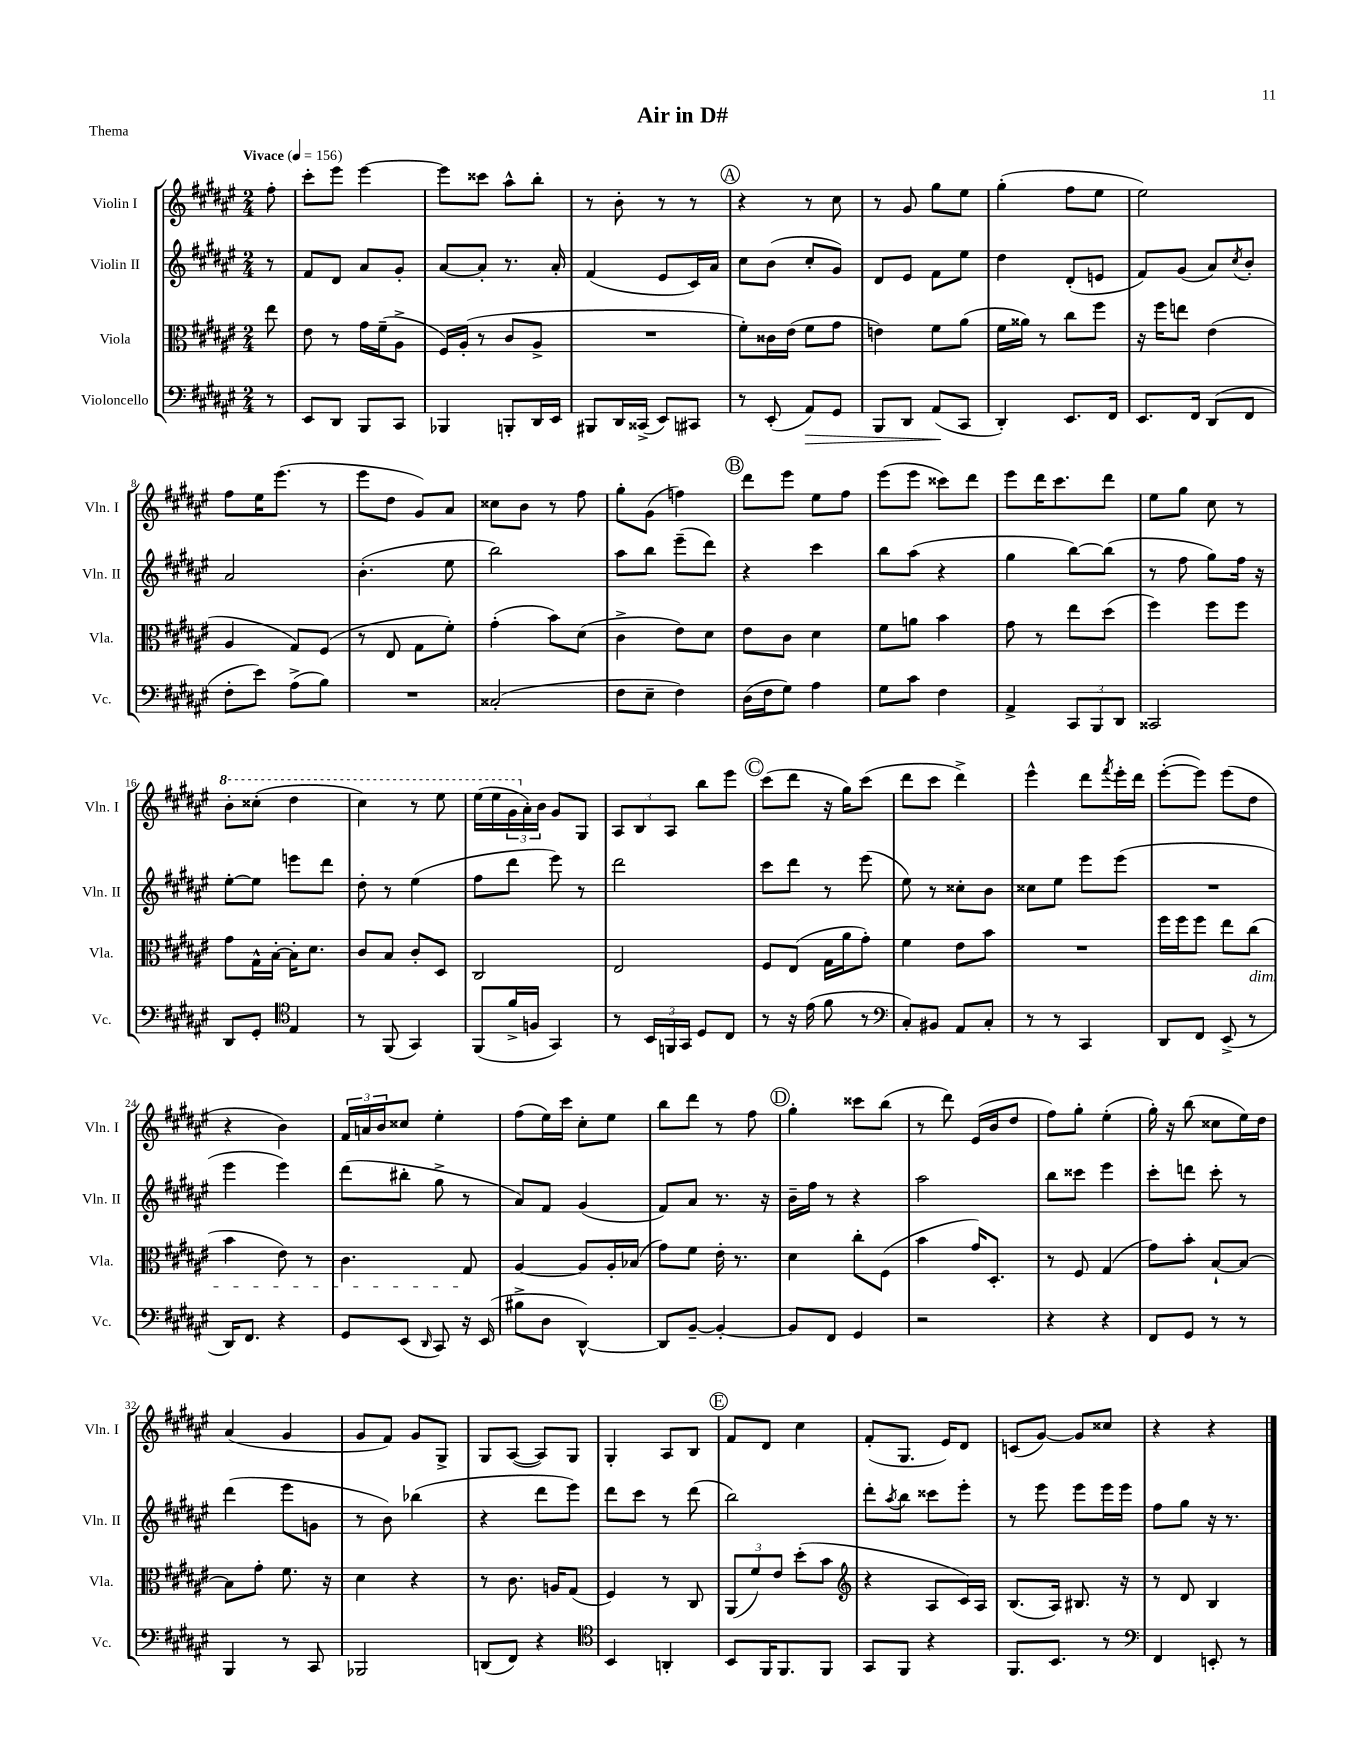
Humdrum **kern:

**kern	**dynam	**kern	**kern	**kern
*part4	*part4	*part3	*part2	*part1
*staff4	*staff4	*staff3	*staff2	*staff1
*I"Violoncello	*	*I"Viola	*I"Violin II	*I"Violin I
*I'Vc.	*	*I'Vla.	*I'Vln. II	*I'Vln. I
*clefF4	*	*clefC3	*clefG2	*clefG2
*k[f#c#g#d#a#e#]	*	*k[f#c#g#d#a#e#]	*k[f#c#g#d#a#e#]	*k[f#c#g#d#a#e#]
*M2/4	*	*M2/4	*M2/4	*M2/4
*MM156	*	*MM156	*MM156	*MM156
=	=	=	=	=
!	!	!	!	!LO:TX:a:B:t=Vivace
8r	.	8ee#\	8r	8ff#'\
=1	=1	=1	=1	=1
8EE#/L	.	8e#\	8f#/L	8ccc#'\L
8DD#/J	.	8r	8d#/J	8eee#\J
8BBB/L	.	16g#\LL	8a#/L	[4eee#\
.	.	(16f#~\J	.	.
8CC#/J	.	8A#^\J	8g#'/J	.
=2	=2	=2	=2	=2
4BBB-X/	.	16F#/LL)	[8a#/L	8eee#\L]
.	.	(16A#'/JJ	.	.
.	.	8r	8a#'/J]	8ccc##X\J
8BBBn'/L	.	8c#/L	8.r	8aa#^^\L
16DD#/L	.	8A#^/J	.	8bb'\J
16EE#/JJ	.	.	16a#'/	.
=3	=3	=3	=3	=3
8BBB#X/L	.	2r	(4f#/	8r
16DD#/L	.	.	.	8b'\
(16CC##X^/JJ	.	.	.	.
8EE#/L)	.	.	8e#/L	8r
8CC#X/J	.	.	16c#/L)	8r
.	.	.	16a#/JJ	.
!!LO:REH:place=s1:t=A
=4	=4	=4	=4	=4
8r	.	8f#'\L)	8cc#\L	4r
(8EE#'/	.	16c##X\L	(8b\J	.
.	.	(16e#\JJ	.	.
!	!LO:HP:b	!	!	!
8AA#/L)	>	8f#\L	8cc#'/L	8r
8GG#/J	.	8g#\J	8g#/J)	8cc#\
=5	=5	=5	=5	=5
8BBB/L	.	4en\)	8d#/L	8r
8DD#/J	.	.	8e#/J	8g#/
(8AA#/L	.	8f#\L	8f#\L	8gg#\L
8CC#/J	]	(8a#\J	8ee#\J	8ee#\J
=6	=6	=6	=6	=6
4DD#'/)	.	16f#\LL	4dd#\	(4gg#'\
.	.	16a##X\JJ)	.	.
.	.	8r	.	.
8.EE#/L	.	8cc#\L	(8d#'/L	8ff#\L
.	.	8ff#\J	8en/J	8ee#\J
16FF#/Jk	.	.	.	.
=7	=7	=7	=7	=7
8.EE#/L	.	16r	8f#/L)	2ee#\)
.	.	16ff#\KL	.	.
.	.	8een\J	(8g#/J	.
16FF#/Jk	.	.	.	.
(8DD#/L	.	(4e#\	8a#/L)	.
.	.	.	8qcc#/	.
8FF#/J	.	.	8b'/J	.
!!LO:LB:g=z
=8	=8	=8	=8	=8
8F#'\L	.	4A#/	2a#/	8ff#\L
8e#\J)	.	.	.	16ee#\K
.	.	.	.	(8.eee#\J
(8A#^\L	.	8G#/L)	.	.
8B\J)	.	(8F#/J	.	8r
=9	=9	=9	=9	=9
2r	.	8r	(4.b'\	8eee#\L
.	.	8E#/	.	8dd#\J
.	.	8G#\L	.	8g#/L)
.	.	8f#'\J)	8ee#\	8a#/J
=10	=10	=10	=10	=10
(2C##X'/	.	(4g#'\	2bb\)	8cc##X\L
.	.	.	.	8b\J
.	.	8b\L)	.	8r
.	.	(8d#\J	.	8ff#\
=11	=11	=11	=11	=11
8F#\L	.	4c#^\	8aa#\L	8gg#'\L
8E#~\J	.	.	8bb\J	(8g#\J
4F#\)	.	8e#\L)	(8eee#~\L	4ffn\)
.	.	8d#\J	8ddd#\J)	.
!!LO:REH:place=s1:t=B
=12	=12	=12	=12	=12
(16D#\LL	.	8e#\L	4r	8ddd#\L
16F#\J	.	.	.	.
8G#\J)	.	8c#\J	.	8eee#\J
4A#\	.	4d#\	4ccc#\	8ee#\L
.	.	.	.	8ff#\J
=13	=13	=13	=13	=13
8G#\L	.	8f#\L	8bb\L	(8eee#\L
8c#\J	.	8an\J	(8aa#\J	8eee#\J
4F#\	.	4b\	4r	8ccc##X\L)
.	.	.	.	8ddd#\J
=14	=14	=14	=14	=14
4AA#^/	.	8g#\	4gg#\	8eee#\L
.	.	8r	.	16ddd#\K
.	.	.	.	8.ccc#\
12CC#/L	.	8ee#\L	[8bb\L)	.
12BBB/	.	.	.	.
.	.	(8dd#\J	(8bb\J]	8ddd#\J
12DD#/J	.	.	.	.
=15	=15	=15	=15	=15
2CC##X/	.	4ff#\)	8r	8ee#\L
.	.	.	8ff#\	8gg#\J
.	.	8ff#\L	8gg#\L)	8cc#\
.	.	8ff#\J	16ff#\Jk	8r
.	.	.	16r	.
!!LO:LB:g=z
=16	=16	=16	=16	=16
*	*	*	*	*8va
8DD#/L	.	8g#\L	[8ee#'\L	8bb'\L
8GG#'/J	.	16G#^^\L	8ee#\J]	(8ccc##X'\J
.	.	[16B'\JJ	.	.
*clefC4	*	*	*	*
4E#/	.	16B'\KL]	8eeen\L	4ddd#\
.	.	8.d#\J	.	.
.	.	.	8ddd#\J	.
=17	=17	=17	=17	=17
8r	.	8c#/L	8dd#'\	4ccc#\)
(8FF#/	.	8B/J	8r	.
4GG#/)	.	8c#'/L	(4ee#\	8r
.	.	8D#/J	.	8eee#\
=18	=18	=18	=18	=18
(8FF#/L	.	2C#/	8ff#\L	(16eee#\LL
.	.	.	.	16eee#\
16f#^/L	.	.	8ddd#\J	24gg#\
*	*	*	*	*X8va
.	.	.	.	24a#'\)
16Fn/JJ	.	.	.	.
.	.	.	.	24b\JJ
4GG#/)	.	.	8eee#\)	8g#/L
.	.	.	8r	8G#/J
=19	=19	=19	=19	=19
8r	.	2E#/	2ddd#\	12A#/L
.	.	.	.	12B/
24BB/LL	.	.	.	.
24FFn/	.	.	.	12A#/J
24GG#/JJ	.	.	.	.
8D#/L	.	.	.	8bb\L
8C#/J	.	.	.	8eee#\J
!!LO:REH:place=s1:t=C
=20	=20	=20	=20	=20
8r	.	8F#/L	8ccc#\L	(8ccc#\L
16r	.	(8E#/J	8ddd#\J	8ddd#\J
(16e#\	.	.	.	.
8f#\	.	16G#\LL	8r	16r
.	.	16a#\J	.	16gg#\KL)
8r	.	8g#'\J)	(8eee#\	(8ccc#\J
=21	=21	=21	=21	=21
*clefF4	*	*	*	*
8C#'/L)	.	4f#\	8ee#\)	8ddd#\L
8BB#X/J	.	.	8r	8ccc#\J
8AA#/L	.	8e#\L	8cc##X'\L	4ddd#^\)
8C#'/J	.	8b\J	8b\J	.
=22	=22	=22	=22	=22
8r	.	2r	8cc##X\L	4eee#^^\
8r	.	.	8ee#\J	.
4CC#/	.	.	8eee#\L	8ddd#\L
.	.	.	.	8qfff#/
.	.	.	(8eee#\J	16eee#'\L
.	.	.	.	16ddd#\JJ
=23	=23	=23	=23	=23
8DD#/L	.	16ff#\LL	2r	([8eee#'\L
.	.	16ff#\J	.	.
8FF#/J	.	8ff#\J	.	8eee#\J])
(8EE#^/	.	8ee#\L	.	(8eee#\L
!	!	!LO:TX:b:i:t=dim.	!	!
8r	.	(8cc#\J	.	8dd#\J
!!LO:LB:g=z
=24	=24	=24	=24	=24
16DD#/KL)	.	4b\	4eee#\	4r
8.FF#/J	.	.	.	.
4r	.	8e#\)	4eee#\)	4b\)
.	.	8r	.	.
=25	=25	=25	=25	=25
8GG#/L	.	4.c#\	(8ddd#\L	24f#/LL
.	.	.	.	24an/
.	.	.	.	24b/J
(8EE#/J	.	.	8bb#X'\J	8cc##X/J
16qqDD#/	.	.	.	.
8CC#/)	.	.	8gg#^\	4ee#'\
16r	.	8G#/	8r	.
(16EE#/	.	.	.	.
=26	=26	=26	=26	=26
8B#X^\L	.	[4A#/	8a#/L)	(8ff#\L
8D#\J	.	.	8f#/J	16ee#\L)
.	.	.	.	16ccc#\JJ
[4DD#^^/)	.	8A#/L]	(4g#/	8cc#'\L
.	.	16A#'/L	.	8ee#\J
.	.	(16B-X/JJ	.	.
=27	=27	=27	=27	=27
8DD#/L]	.	8g#\L)	8f#/L)	8bb\L
[8BB~/J	.	8f#\J	8a#/J	8ddd#\J
4BB'/_	.	16e#'\	8.r	8r
.	.	8.r	.	.
.	.	.	.	8ff#\
.	.	.	16r	.
!!LO:REH:place=s1:t=D
=28	=28	=28	=28	=28
8BB/L]	.	4d#\	16b~\LL	4gg#'\
.	.	.	16ff#\JJ	.
8FF#/J	.	.	8r	.
4GG#/	.	8cc#'\L	4r	8ccc##X\L
.	.	(8F#\J	.	(8bb\J
=29	=29	=29	=29	=29
2r	.	4b\	2aa#\	8r
.	.	.	.	8ddd#\)
.	.	16g#/KL)	.	(16e#/LL
.	.	8.D#'/J	.	16b/J
.	.	.	.	8dd#/J
=30	=30	=30	=30	=30
4r	.	8r	8bb\L	8ff#\L)
.	.	8F#/	8ccc##X\J	8gg#'\J
4r	.	(4G#/	4eee#\	(4ee#'\
=31	=31	=31	=31	=31
8FF#/L	.	8g#\L)	8ccc#'\L	16gg#'\)
.	.	.	.	16r
8GG#/J	.	8b'\J	8dddn\J	(8bb\
8r	.	[8B`/L	8ccc#'\	8cc##X\L
8r	.	8B/J_	8r	16ee#\L)
.	.	.	.	16dd#\JJ
!!LO:LB:g=z
=32	=32	=32	=32	=32
4BBB/	.	8B\L]	(4ddd#\	(4a#/
.	.	8g#'\J	.	.
8r	.	8.f#\	8eee#\L	4g#/
8CC#/	.	.	8gn\J	.
.	.	16r	.	.
=33	=33	=33	=33	=33
2BBB-X/	.	4d#\	8r	8g#/L
.	.	.	8b\)	8f#/J)
.	.	4r	(4bb-X\	8g#/L
.	.	.	.	8G#^/J
=34	=34	=34	=34	=34
(8DDn/L	.	8r	4r	8G#/L
8FF#/J)	.	8.c#\	.	([8A#/J
4r	.	.	8ddd#\L	8A#/L])
.	.	16An/KL	.	.
.	.	(8G#/J	8eee#\J)	8G#/J
=35	=35	=35	=35	=35
*clefC4	*	*	*	*
4BB/	.	4F#/)	8ddd#\L	4G#'/
.	.	.	8ccc#\J	.
4AAn'/	.	8r	8r	8A#/L
.	.	8C#/	(8ddd#\	8B/J
!!LO:REH:place=s1:t=E
=36	=36	=36	=36	=36
8BB/L	.	(12AA#/L	2bb\)	8f#/L
.	.	12f#/)	.	.
16FF#/K	.	.	.	8d#/J
.	.	12e#/J	.	.
8.FF#/	.	.	.	.
.	.	(8dd#'\L	.	4cc#\
8FF#/J	.	8b\J	.	.
=37	=37	=37	=37	=37
*	*	*clefG2	*	*
8GG#/L	.	4r	8ddd#'\L	(8f#'/L
.	.	.	8qaa#/	.
8FF#/J	.	.	8bb\J	8.G#/J
4r	.	8A#/L	8ccc##X\L	.
.	.	.	.	16e#/KL)
.	.	16c#/L)	8eee#'\J	8d#/J
.	.	16A#/JJ	.	.
=38	=38	=38	=38	=38
8.FF#/L	.	(8.B/L	8r	(8cn/L
.	.	.	8eee#\	[8g#/J)
8.BB/J	.	16A#/Jk)	.	.
.	.	8.B#X/	8eee#\L	8g#/L]
8r	.	.	16eee#\L	8cc##X/J
.	.	16r	16eee#\JJ	.
=39	=39	=39	=39	=39
*clefF4	*	*	*	*
4FF#/	.	8r	8ff#\L	4r
.	.	8d#/	8gg#\J	.
8EEn'/	.	4B/	16r	4r
.	.	.	8.r	.
8r	.	.	.	.
==	==	==	==	==
*-	*-	*-	*-	*-
